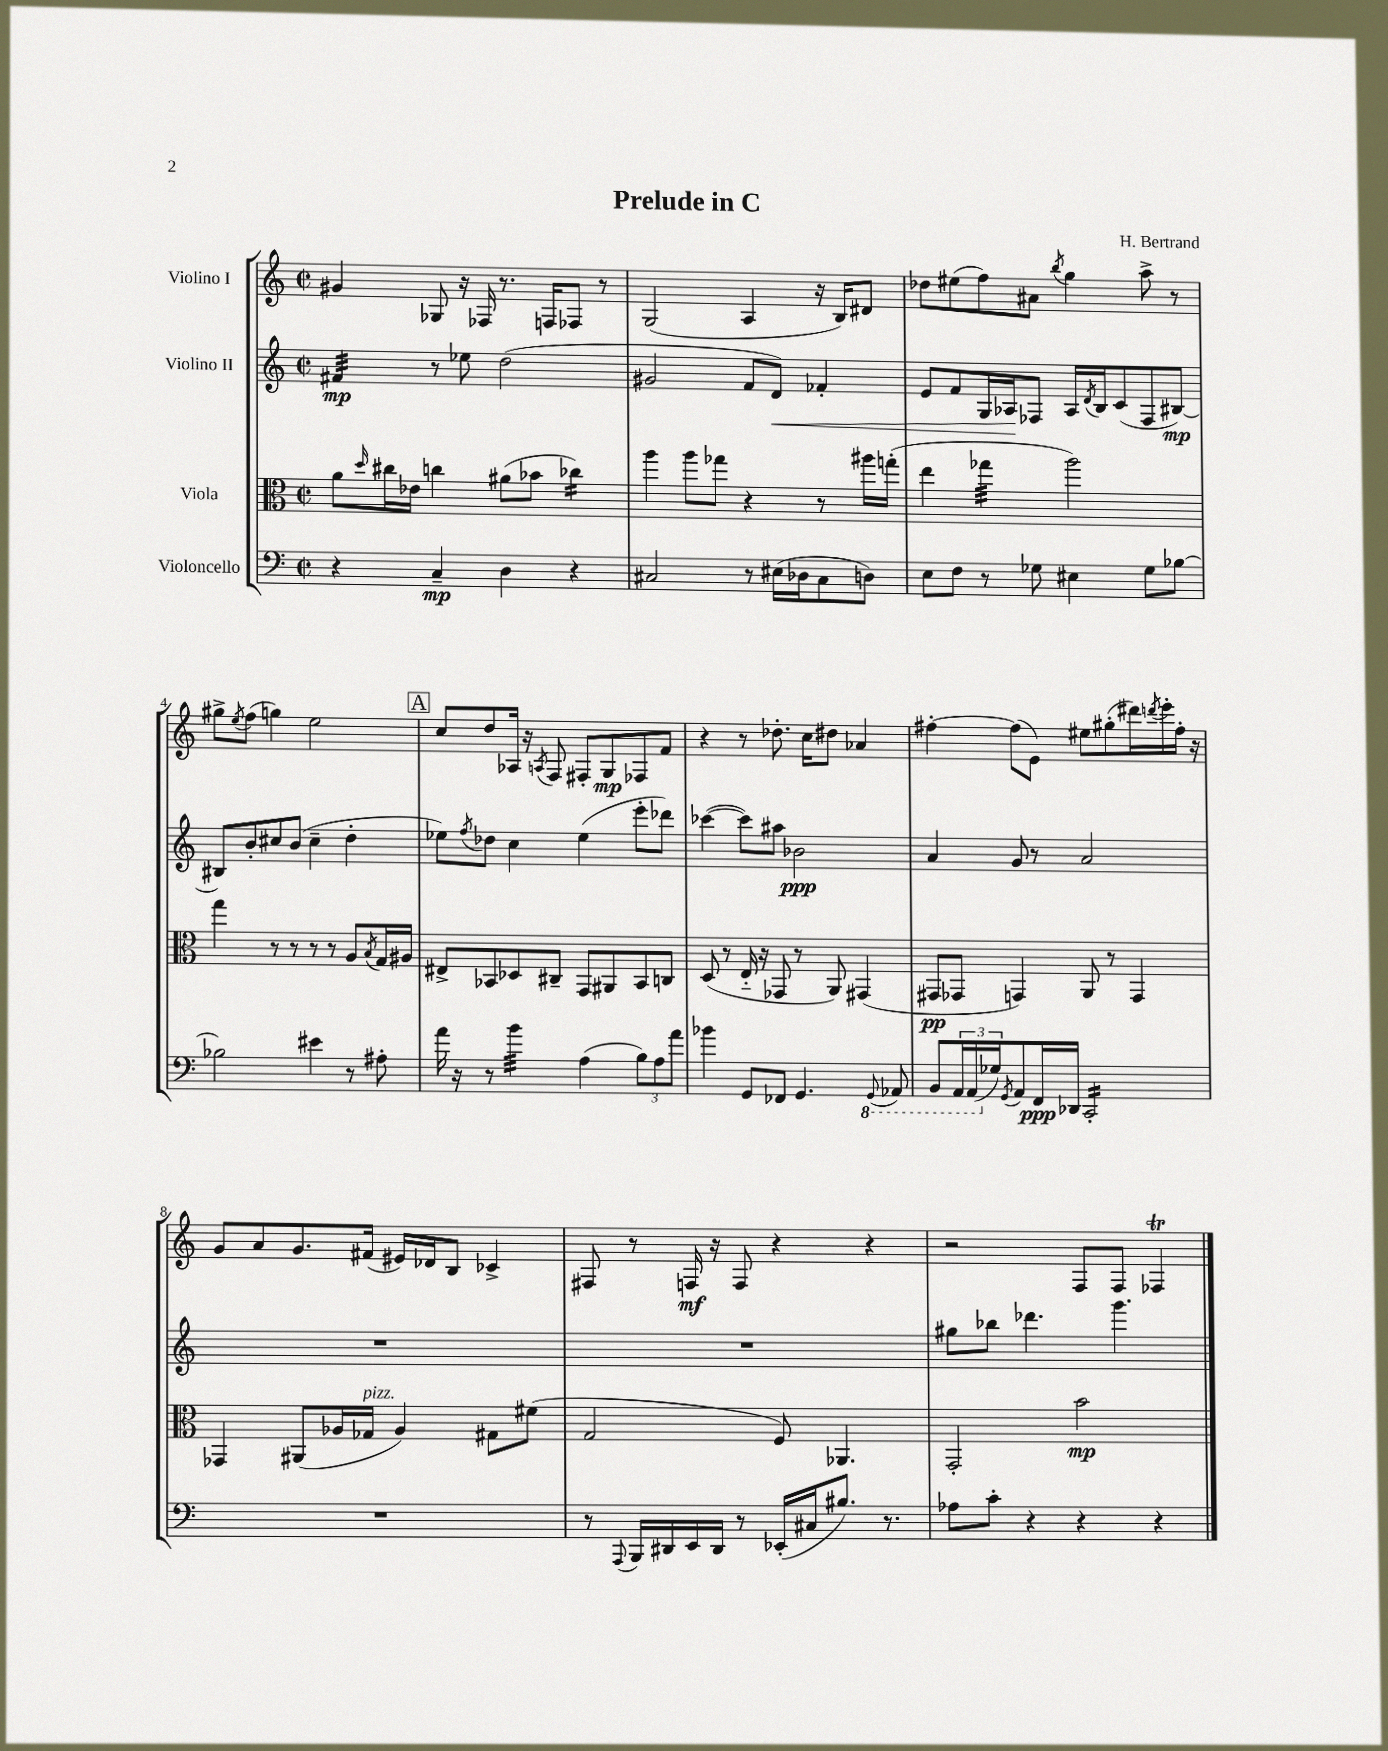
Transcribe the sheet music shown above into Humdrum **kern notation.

**kern	**kern	**kern	**kern
*staff4	*staff3	*staff2	*staff1
*clefF4	*clefC3	*clefG2	*clefG2
*k[]	*k[]	*k[]	*k[]
*M2/2	*M2/2	*M2/2	*M2/2
*met(c|)	*met(c|)	*met(c|)	*met(c|)
4r	8a	4f#	4g#
.	16qqdd	.	.
.	16cc#	.	.
.	16e-	.	.
4C~	4cc	8r	8G-
.	.	8ee-	16r
.	.	.	16F-
4D	(8a#	(2dd	8.r
.	8b-	.	.
.	.	.	16F
4r	4cc-)	.	8F-
.	.	.	8r
=	=	=	=
2C#	4aa	2g#	(2G
.	8aa	.	.
.	8gg-	.	.
8r	4r	8f	4A
(16E#	.	8d)	.
16D-	.	.	.
8C#	8r	4f-'	16r
.	.	.	16B)
8D)	16aa#	.	8d#
.	(16gg'	.	.
=	=	=	=
8E	4ee	8e	8dd-
8F	.	8f	(8ee#
8r	4gg-	16G	8ff)
.	.	16A-	.
8G-	.	8F-	8a#
.	.	.	8qbb
4E#	2aa)	16A-	4gg
.	.	8qd	.
.	.	16B	.
.	.	(8c	.
8G-	.	8F-	8aa^
[8B-	.	[8B#)	8r
=	=	=	=
2B-]	4gg	8B#]	8gg#^
.	.	.	8qee
.	.	8b'	(8ff
.	8r	8cc#	4gg)
.	8r	(8b	.
4e#	8r	4cc#~	2ee
.	8r	.	.
8r	8A	4dd'	.
.	8qB	.	.
8A#'	16G	.	.
.	16A#	.	.
=	=	=	=
16a	8E#^	8ee-)	8cc
16r	.	.	.
.	.	8qff	.
8r	8BB-	8dd-	8dd
4b	8D-	4cc	16A-
.	.	.	16r
.	.	.	8qA
.	8C#~	.	8F
(4A	8GG	(4ee-	8F#'
.	8AA#	.	8G
12B)	8BB-	8eee'	8F-
12A	.	.	.
.	8C	8ddd-)	8f
12a	.	.	.
=	=	=	=
4b-	(8D	([4ccc-	4r
.	8r	.	.
8GG	16E'~	8ccc-])	8r
.	16r	.	.
8FF-	8GG-	8aa#	8.dd-'
4.GG	8r	2b-	.
.	.	.	16cc
.	8AA)	.	8dd#
.	(4GG#	.	4a-
8qqGGG	.	.	.
8AAA-	.	.	.
=	=	=	=
8BBB	8GG#	4a	[4ff#'
24AAA	8GG-	.	.
(24AAA	.	.	.
24G-)	.	.	.
8qGG	.	.	.
8AA	4GG)	8g	(8ff#]
16FF	.	8r	8e)
16DD-	.	.	.
2CC'	8AA	2a	8ee#
.	8r	.	(8gg#'
.	4GG	.	16ddd#)
.	.	.	8qddd
.	.	.	16eee'
.	.	.	16ff#'
.	.	.	16r
=	=	=	=
1r	4GG-	1r	8g
.	.	.	8a
.	(8AA#	.	8.g
.	16A-	.	.
.	16G-	.	(16f#
.	4A-)	.	16e#)
.	.	.	16d-
.	.	.	8B
.	8G#	.	4c-^
.	(8f#	.	.
=	=	=	=
8r	2G	1r	8F#
8qqAAA	.	.	.
16BBB	.	.	8r
16DD#	.	.	.
16EE	.	.	16F
16DD#	.	.	16r
8r	.	.	8F
(16EE-'	8F)	.	4r
16C#	.	.	.
8.B#)	4.AA-	.	.
.	.	.	4r
8.r	.	.	.
=	=	=	=
8A-	2GG'	8gg#	2r
8c'	.	8bb-	.
4r	.	4.ddd-	.
4r	2b	.	8F
.	.	4.ggg	8F
4r	.	.	4F-
==	==	==	==
*-	*-	*-	*-
